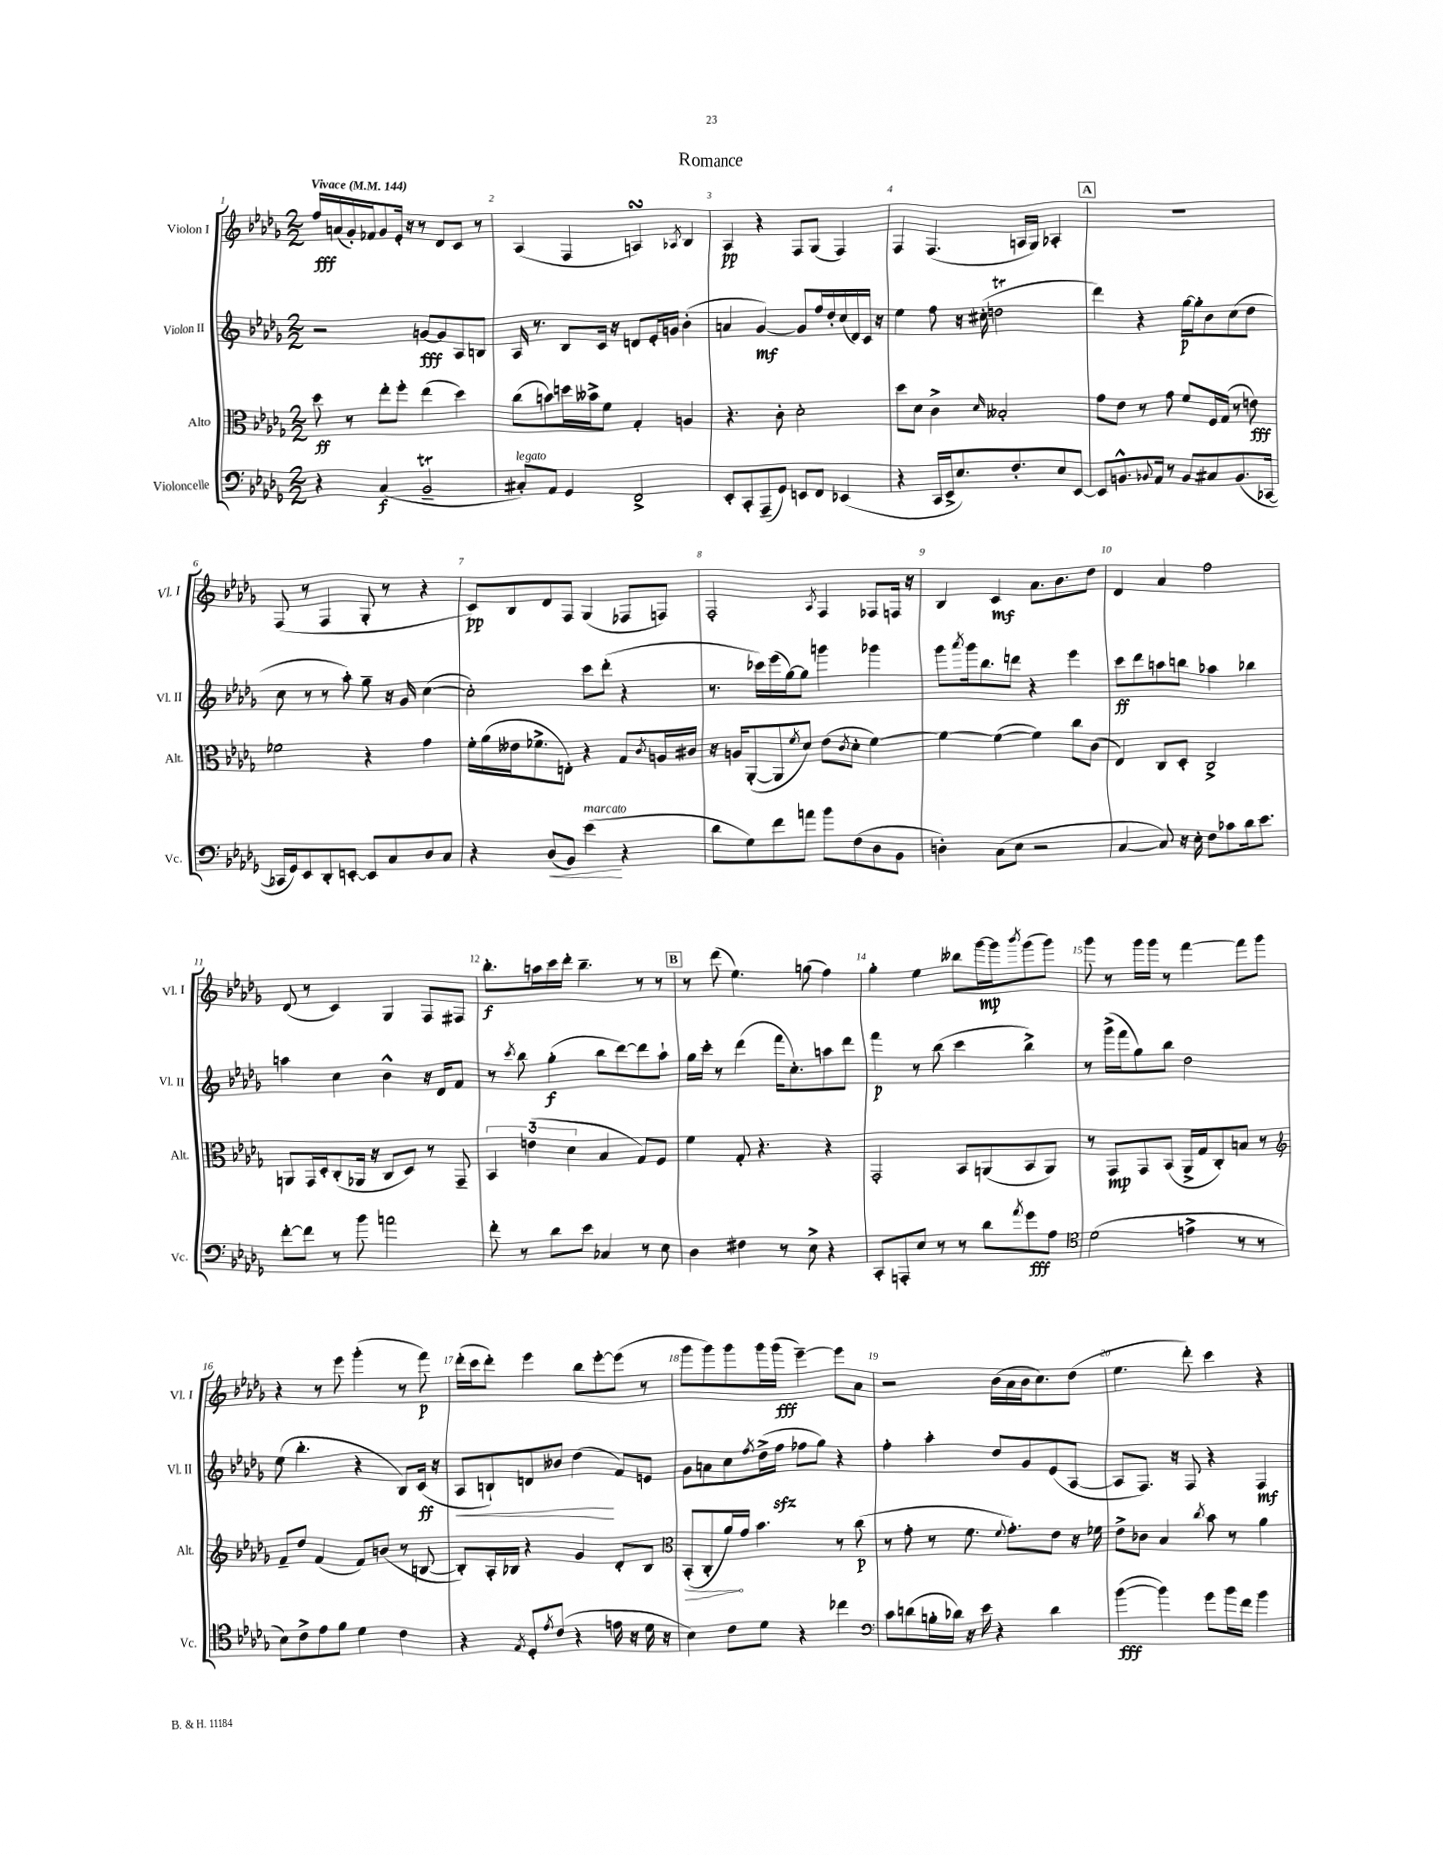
\header { title = "Romance" }
<<
\new StaffGroup <<
\new Staff = "s0" \with { instrumentName = "Violon I" shortInstrumentName = "Vl. I" } {
    \clef treble \key des \major \numericTimeSignature \time 2/2 \tempo "Vivace" 4 = 144
    f''16\fff a'16( ges'16-.) fes'16 ges'8 ees'16-. r16 r8 des'8 c'8 r8 |
    aes4( f4 a4\turn) \acciaccatura { aes8 } bes4 |
    aes4\pp r4 f8 ges8( f4) |
    f4 f4.( a16 ges16) aes4-. |
    \mark \markup { \box "A" } R1 |
    f8( r8 f4 ges8-. r8 r4 |
    c'8\pp) bes8 des'8 f8 ges4( fes8 f8) |
    f2-. \acciaccatura { aes8 } f4 fes8 f16 r16 |
    bes4 c'4\mf aes'8. bes'8. des''8 |
    des'4 aes'4 f''2 |
    des'8( r8 c'4) ges4 f8 fis8 |
    bes''8.-.\f a''16 c'''16 des'''16-. bes''4.-- r8 r8 |
    \mark \markup { \box "B" } r8 des'''8( ees''4.) g''8( f''4) |
    ges''4-. ees''4 beses''8 ges'''16~\mp ges'''16 \acciaccatura { bes'''8 } ges'''8( ges'''8) |
    ges'''8 r8 ges'''16 ges'''16 r8 f'''4~ f'''8 ges'''8 |
    r4 r8 ees'''8 ges'''4-.( r8 f'''8\p) |
    des'''16-.( c'''16 des'''8-.) ees'''4 bes''8 ees'''8~-. ees'''8( r8 |
    ges'''8 ges'''8) ges'''8 ges'''16 ges'''16\fff( ees'''4~--) ees'''8 aes'8 |
    r2 bes'16( aes'16 bes'16 c''8.) des''8( |
    ees''4. des'''8-.) c'''4 r4 \bar "|." |
}
\new Staff = "s1" \with { instrumentName = "Violon II" shortInstrumentName = "Vl. II" } {
    \clef treble \key des \major \numericTimeSignature \time 2/2
    r2 g'8~\fff g'8 aes8 b8 |
    aes16 r8. bes8 c'16 r16 d'8 ees'16-. g'16 bes'4-.( |
    a'4 ges'4~\mf) ges'8 f''16 des''16-. c''16( des'16) c'16 r16 |
    ees''4 f''8 r16 cis''16-.( d''2\trill |
    \mark \markup { \box "A" } des'''4) r4 ges''16~\p ges''16-. bes'8 c''8( des''8 |
    c''8 r8 r8 aes''8-.) ges''8-- r16 ges'16 c''4~( |
    c''2-.) c'''8 des'''8-.( r4 |
    r8. ces'''16) ees'''16( ges''16~) ges''8 g'''4 ges'''4 |
    ges'''8 \acciaccatura { aes'''8 } ges'''16 bes''8. d'''8 r4 ees'''4 |
    c'''8\ff des'''8 a''8 b''8 aes''4 bes''4 |
    a''4 c''4 bes'4-^ r16 des'16 f'8 |
    r8 \acciaccatura { c'''8 } bes''8 ges''4-.\f( bes''8 des'''8~) des'''8 aes''8-! |
    \mark \markup { \box "B" } ges''16 c'''16-. r8 des'''4( f'''16 c''8.-.) a''8 des'''8 |
    f'''4\p r8 bes''8( c'''4 bes''4->) |
    r8 ges'''16->( f'''16 ges''8) bes''8 des''2 |
    ees''8( bes''4.-. r4 bes8) c'16\ff( r16 |
    aes8\< b8-!) d'8 beses'8 des''4\!( f'8) e'8 |
    ges'8 a'8 c''8 \acciaccatura { f''8 } des''16->( f''16\sfz fes''8 ges''8) r4 |
    f''4-. aes''4-. des''8 ges'8 ees'8( aes8~ |
    aes8 f8.) r16 f8 r4 f4\mf \bar "|." |
}
\new Staff = "s2" \with { instrumentName = "Alto" shortInstrumentName = "Alt." } {
    \clef alto \key des \major \numericTimeSignature \time 2/2
    des''8\ff r8 ees''8-. f''8-. ees''4( des''4) |
    c''8( b'8) d''16 beses'16-> f'8 ges4-. a4 |
    r4. c'8-. des'2-. |
    des''8 des'8 c'4-> \grace { des'16 } beses2-. |
    \mark \markup { \box "A" } ges'8 ees'8 r8 ges'8 f'8 f16 ges16( r8 e'8\fff) |
    fes'2 r4 ges'4 |
    f'16-. aes'16( eeses'16 fes'8.-> e8-.) r4 ges8 \acciaccatura { c'8 } a16 cis'16 |
    r16 a16 aes,8~-.( aes,8 \acciaccatura { f'8 } des'8) ees'8( \acciaccatura { c'8 } des'8-. f'4~) |
    f'4~ f'4~( f'4) c''8 c'8( |
    ees4) c8 des8-. c2-> |
    a,8 ges,16 des16-. c8-.( aes,16 r16 c8 des8) r8 ges,8-- |
    \tuplet 3/2 { bes,4 e'4( des'4 } bes4 ges8) f8 |
    \mark \markup { \box "B" } f'4 ges8-. r4. r4 |
    ges,2-. bes,8 a,8( bes,8 a,8) |
    r8 ges,8\mp ges,8 bes,8( aes,16-> ges16 c8-.) b8 r8 |
    \clef treble f'8-- des''8 f'4( f'8) b'8( r8 b8~ |
    b8-.) aes16-. bes16 r4 ges'4 des'8-. bes8 |
    \clef alto \once \override Hairpin.circled-tip = ##t bes,8-.\>( c8-. aes'16\!) ges'16 bes'4. r8 c''8\p( |
    r8 ges'8-. r8 f'8. \appoggiatura { f'8 } ges'8.-.) ees'8 r16 fes'16 |
    ees'8-> ces'8 bes4 \acciaccatura { c''8 } bes'8 r8 aes'4 \bar "|." |
}
\new Staff = "s3" \with { instrumentName = "Violoncelle" shortInstrumentName = "Vc." } {
    \clef bass \key des \major \numericTimeSignature \time 2/2
    r4 c4\f( bes,2--\trill |
    cis8-.^\markup { \italic "legato" }) aes,8 ges,4 f,2-> |
    ees,8-. c,8-. aes,,8--( ges,8) e,8 f,8 ees,4( |
    r4 c,16 ees,16-> ees8.) f8.-. ees8 ees,8~ |
    \mark \markup { \box "A" } ees,8 b,8.-^ \appoggiatura { bes,8 } aes,16 r8 bes,8 cis8 bes,8.( ces,16~ |
    ces,16 ges,16) ees,8 des,8-. e,8~-. e,8 c8 des8 c8 |
    r4 des8\<( bes,8) ees'4\!^\markup { \italic "marcato" }( r4 |
    des'8 ges8) f'8 a'8 bes'8 f8( des8 bes,8 |
    d4-.) c8( ees8 r2 |
    c4~ c8) r16 ees16-. f8 ces'8 des'16 ees'8. |
    f'8~-. f'8 r8 bes'8 a'2 |
    f'8-. r8 des'8 ees'8 ces4 r8 ees8 |
    \mark \markup { \box "B" } des4 fis4 r8 ees8-> r4 |
    c,8-. a,,8-. ees8 r8 r8 des'8 \acciaccatura { aes'8 } ges'8\fff aes8 |
    \clef tenor des'2( e'4-> r8 r8 |
    bes8) c'8-> ees'8 f'8 des'4 c'4 |
    r4 \acciaccatura { ees8 } des8-. \acciaccatura { ees'8 } c'8( r4 e'16 r16 des'16 r16 |
    bes4) c'8 des'8 r4 ces''4 |
    \clef bass c'8 d'8( b16-. des'16) r16 ees'16 r4 des'4 |
    bes'4~\fff( bes'4) ges'8 bes'16 f'16 bes'4 \bar "|." |
}
>>
>>
\layout { \context { \Score \override BarNumber.break-visibility = ##(#f #t #t) barNumberVisibility = #all-bar-numbers-visible } }
